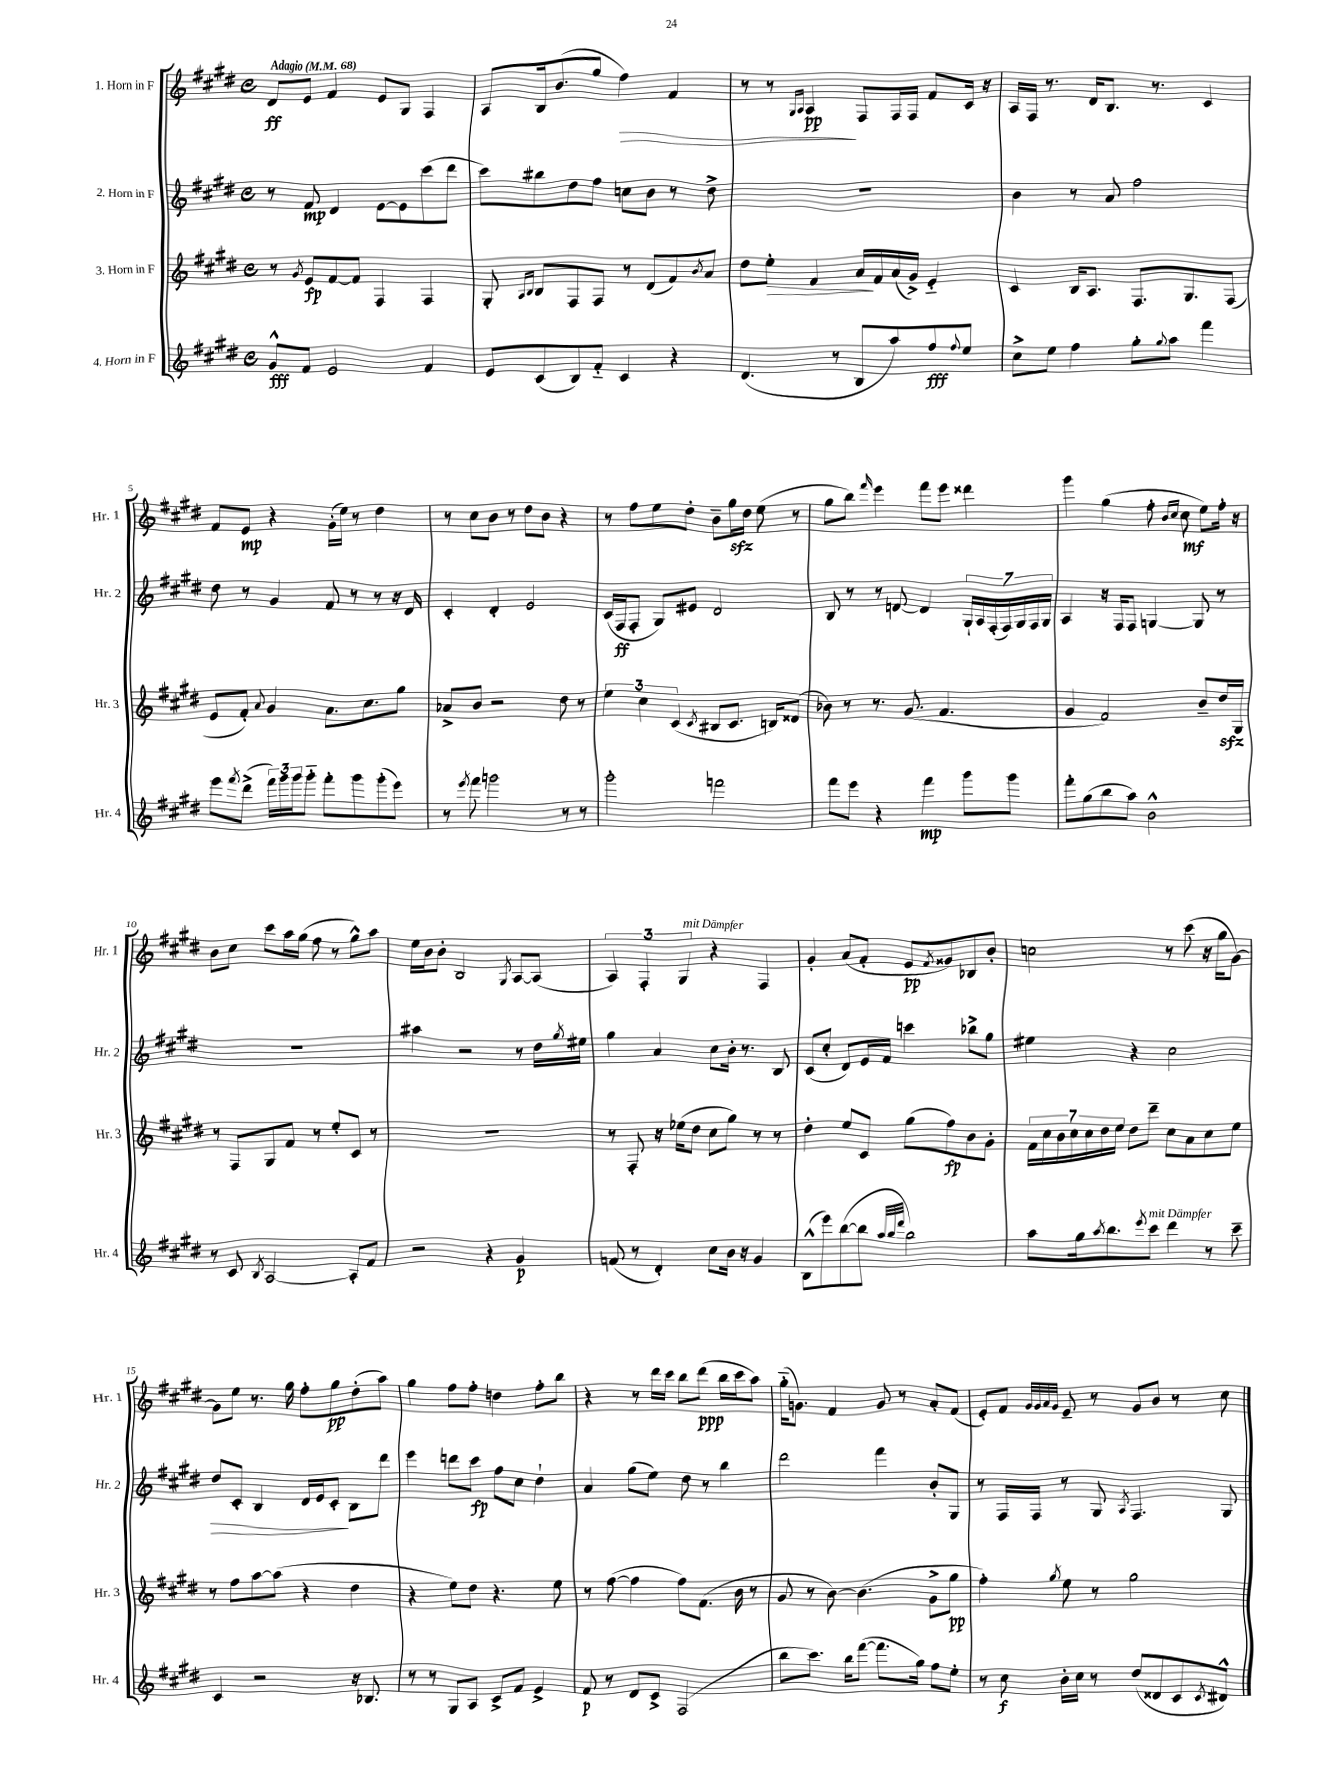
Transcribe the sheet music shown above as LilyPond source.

<<
\new StaffGroup <<
\new Staff = "s0" \with { instrumentName = "1. Horn in F" shortInstrumentName = "Hr. 1" } {
    \clef treble \key e \major \defaultTimeSignature \time 4/4 \tempo "Adagio" 4 = 68
    dis'8\ff e'8 fis'4 e'8 gis8 fis4 |
    a8 b16 b'8.( gis''8 fis''4\>) fis'4 |
    r8 r8 \grace { gis16 a16 } a4\pp\! fis8 fis16 fis16 fis'8 cis'16 r16 |
    a16 fis16 r8. dis'16 b8. r8. cis'4 |
    fis'8 e'8\mp r4 gis'16-.( e''16) r8 dis''4 |
    r8 cis''8 b'8 r8 dis''8 b'8 r4 |
    r8 fis''8 e''8 dis''8-. b'8-- gis''16\sfz dis''16 e''8( r8 |
    gis''8 b''8) \grace { fis'''16 } e'''4 fis'''8 e'''8 disis'''4 |
    gis'''4 gis''4( fis''8-. \grace { b'16 cis''16 } cis''8\mf e''8) fis''16-. r16 |
    b'8 cis''8 cis'''8 a''16 gis''16( fis''8 r8 gis''8-^) a''8 |
    e''16 b'16 b'8-. b2 \acciaccatura { gis8 } a8~ a8( |
    \tuplet 3/2 { a4) fis4-. gis4^\markup { \italic "mit Dämpfer" } } r4 fis4 |
    gis'4-. a'8( fis'8-. e'8\pp \acciaccatura { fis'8 } gisis'8) bes8 b'8-. |
    c''2 r8 cis'''8( r16 gis''16 gis'8~) |
    gis'8 e''8 r8. gis''16 fis''8-. gis''8\pp dis''8-.( a''8) |
    gis''4 fis''8 fis''8-. d''4 fis''8-. b''8 |
    r4 r8 dis'''16 cis'''16 b''8 dis'''8\ppp( b''16 cis'''16 a''8) |
    gis''16-_( g'8.) fis'4 g'8 r8 a'8-. fis'8( |
    e'8-.) fis'8 \grace { gis'32 gis'32 a'32 gis'32 } e'8-- r8 gis'8 b'8 r8 cis''8 \bar "|." |
}
\new Staff = "s1" \with { instrumentName = "2. Horn in F" shortInstrumentName = "Hr. 2" } {
    \clef treble \key e \major \defaultTimeSignature \time 4/4
    r8 fis'8\mp dis'4 e'8~ e'8 cis'''8( dis'''8 |
    cis'''8) bis''8 dis''8 fis''8 c''8 b'8 r8 dis''8-> |
    R1 |
    b'4 r8 a'8 fis''2 |
    dis''8 r8 gis'4 fis'8 r8 r8 r16 dis'16 |
    cis'4-. dis'4-. e'2 |
    cis'16( fis16\ff fis8-. gis8) eis'8 dis'2 |
    b8 r8 r8 d'8~ d'4 \tuplet 7/4 { gis16-! a16 fis16-.( fis16) gis16 fis16 gis16 } |
    a4 r16 fis16 fis8 g4~ g8 r8 |
    R1 |
    ais''4 r2 r8 dis''16 \acciaccatura { gis''8 } eis''16 |
    gis''4 a'4 cis''8 b'16-. r8. b8 |
    cis'8( cis''8-. dis'8) e'16 fis'16 c'''4 bes''8-> gis''8 |
    eis''4 r4 cis''2 |
    dis''8\> cis'8-. b4 dis'16 e'16 cis'8-.\! b8 dis'''8 |
    e'''4 d'''8 cis'''8\fp fis''8 cis''8 dis''4-! |
    a'4 gis''8( e''8) dis''8 r8 b''4 |
    dis'''2 fis'''4 b'8-. gis8 |
    r8 fis16 fis16 r8 gis8 \acciaccatura { a8 } fis4. gis8 \bar "|." |
}
\new Staff = "s2" \with { instrumentName = "3. Horn in F" shortInstrumentName = "Hr. 3" } {
    \clef treble \key e \major \defaultTimeSignature \time 4/4
    r8 \acciaccatura { gis'8 } e'8\fp fis'8~ fis'8 fis4 fis4 |
    gis8-. \grace { a16 b16 } b8 fis8 fis8 r8 dis'8( fis'8) \acciaccatura { b'8 } a'8 |
    dis''8 e''8-.\> fis'4 a'16\! fis'16 a'16( gis'16->) e'4-_ |
    cis'4 b16 a8. fis8. gis8. fis8( |
    e'8 fis'8-.) \appoggiatura { a'8 } gis'4 a'8. cis''8. gis''8 |
    aes'8-> b'8 r2 dis''8 r8 |
    \tuplet 3/2 { e''4 cis''4 cis'4( } \acciaccatura { cis'8 } bis8 cis'8. b16) disis'8( |
    bes'8) r8 r8. gis'8.( fis'4. |
    gis'4 fis'2) b'8-- dis''16\sfz gis16 |
    r8 fis8 gis8 fis'8 r8 e''8-. cis'8 r8 |
    R1 |
    r8 fis8-. r16 ees''16( dis''8 cis''8 gis''8) r8 r8 |
    dis''4-. e''8 cis'8 gis''8( fis''8\fp) b'8 gis'8-. |
    \tuplet 7/4 { fis'16 cis''16 b'16 cis''16 cis''16 dis''16 e''16 } dis''8 dis'''8-- cis''8 a'8 cis''8 e''8 |
    r8 fis''8 a''8~ a''8( r4 dis''4 |
    r4 e''8) dis''8 r4. e''8 |
    r8 fis''8~( fis''4 fis''8) fis'8.( b'16 r8 |
    gis'8 r8 b'8~) b'4.( gis'8-> gis''8\pp |
    fis''4-.) \acciaccatura { gis''8 } e''8 r8 gis''2 \bar "|." |
}
\new Staff = "s3" \with { instrumentName = "4. Horn in F" shortInstrumentName = "Hr. 4" } {
    \clef treble \key e \major \defaultTimeSignature \time 4/4
    gis'8-^\fff fis'8 e'2 fis'4 |
    e'8 cis'8( b8) fis'8-_ cis'4 r4 |
    dis'4.( r8 b8 a''8) fis''8\fff \appoggiatura { fis''8 } e''8 |
    cis''8-> e''8 fis''4 gis''8-. \appoggiatura { gis''8 } a''8 fis'''4 |
    e'''8 \acciaccatura { fis'''8 } dis'''8->( \tuplet 3/2 { fis'''16) gis'''16 gis'''16 } gis'''8-_ fis'''8-. gis'''8 gis'''8-.( e'''8) |
    r8 \acciaccatura { e'''8 } fis'''8 g'''2 r8 r8 |
    gis'''2-. f'''2 |
    fis'''8 e'''8 r4 fis'''4\mp gis'''8 gis'''8 |
    fis'''8-. gis''8( b''8 a''8) b'2-^ |
    r8 cis'8 \acciaccatura { b8 } a2~ a8-. fis'8 |
    r2 r4 gis'4\p |
    f'8( r8 dis'4-.) cis''8 b'16 r16 gis'4 |
    b8-^( e'''8) b''8~( b''8 \grace { a''32 b''32 fis'''32 } b''2) |
    a''8 gis''16 \acciaccatura { a''8 } b''8. \acciaccatura { e'''8 } cis'''8^\markup { \italic "mit Dämpfer" } dis'''4 r8 cis'''8-- |
    cis'4 r2 r16 bes8. |
    r8 r8 gis8 a8 cis'8-> fis'8 e'4-> |
    fis'8\p r8 dis'8 cis'8-> fis2( |
    b''8 cis'''8.) b''16 fis'''8~( fis'''8. gis''16) fis''8 e''8-. |
    r8 cis''8\f b'16-. cis''16 r8 dis''8( disis'8 cis'8 \acciaccatura { cis'8 } dis'8-^) \bar "|." |
}
>>
>>
